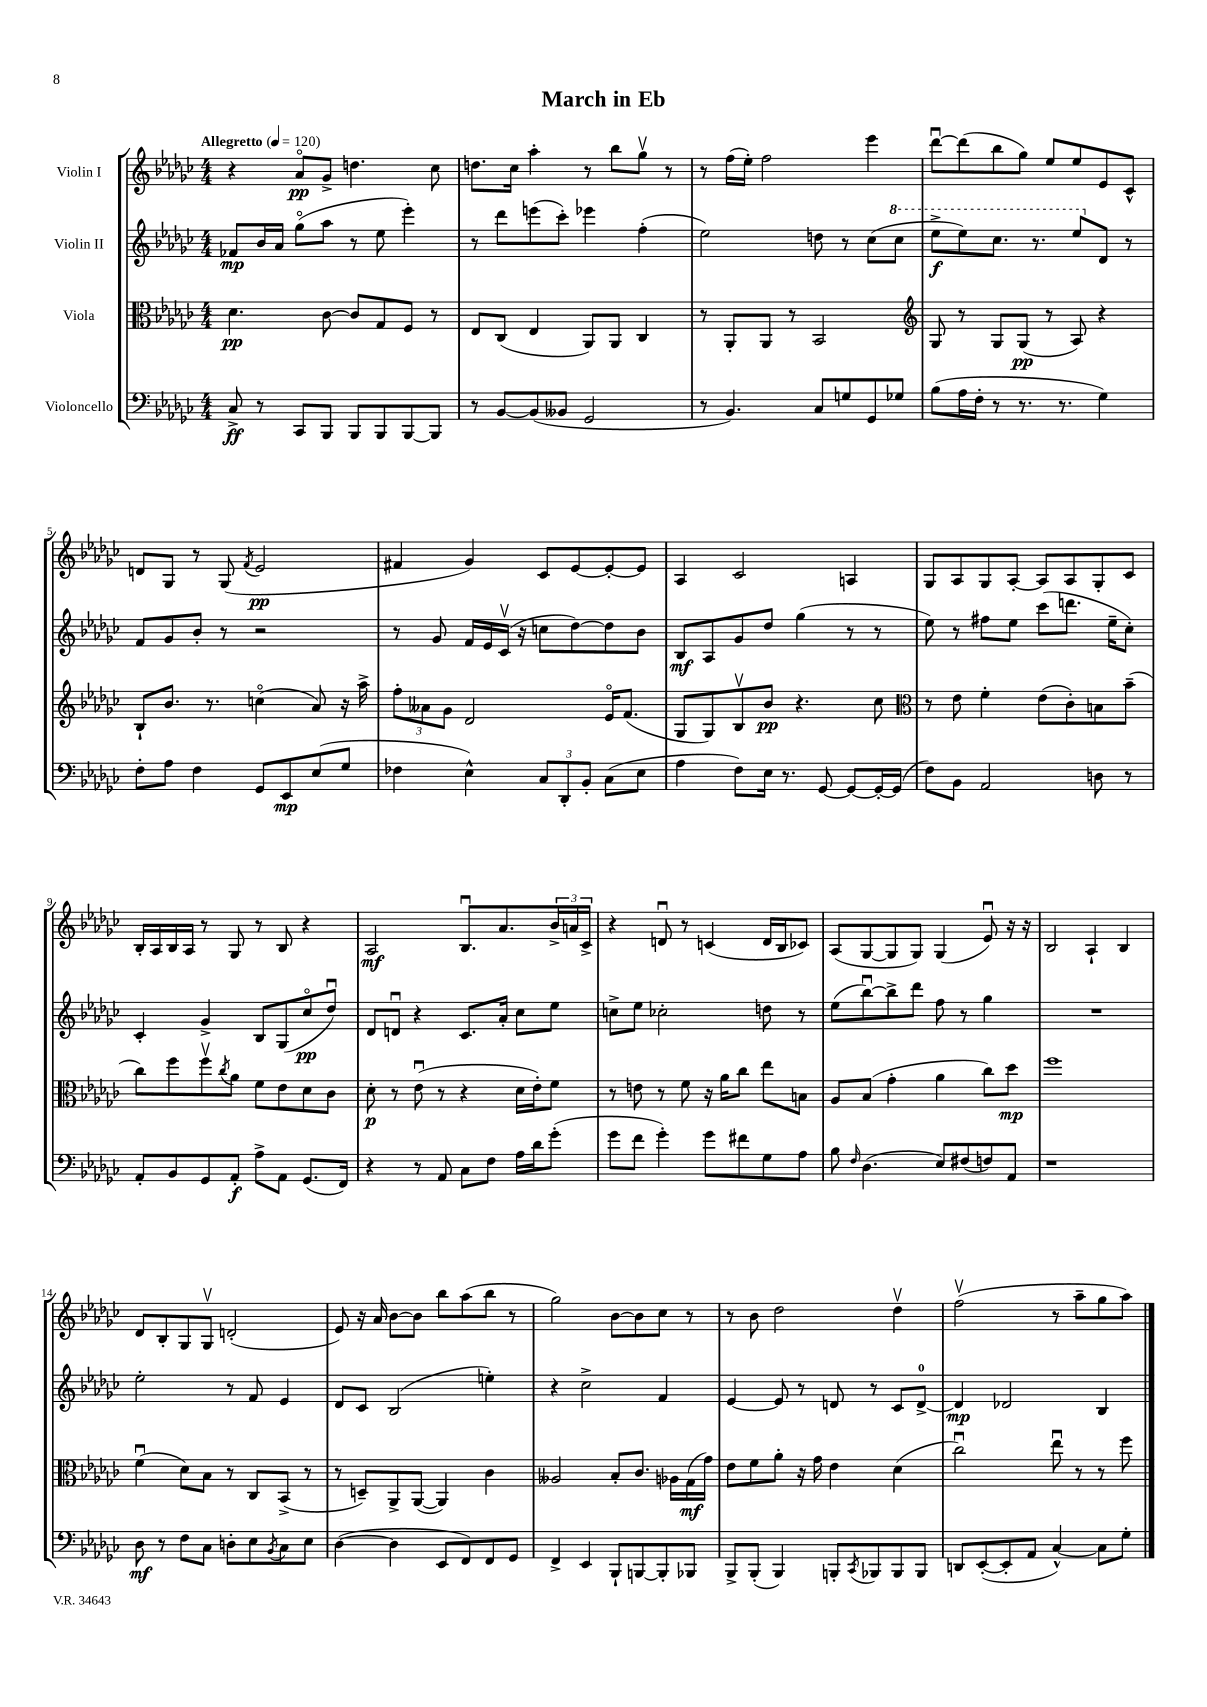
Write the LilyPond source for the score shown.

\header { title = "March in Eb" }
<<
\new StaffGroup <<
\new Staff = "s0" \with { instrumentName = "Violin I" } {
    \clef treble \key ges \major \numericTimeSignature \time 4/4 \tempo "Allegretto" 4 = 120
    r4 aes'8\flageolet\pp ges'8-> d''4. ces''8 |
    d''8. ces''16 aes''4-. r8 bes''8 ges''8\upbow r8 |
    r8 f''16( ees''16-.) f''2 ees'''4 |
    des'''8~\downbow des'''8( bes''8 ges''8) ees''8 ees''8 ees'8 ces'8-^ |
    d'8 ges8 r8 ges8( \acciaccatura { f'8 } ees'2\pp |
    fis'4 ges'4) ces'8 ees'8~ ees'8~-. ees'8 |
    aes4 ces'2 a4 |
    ges8 aes8 ges8 aes8~-. aes8 aes8 ges8-. ces'8 |
    bes16-. aes16 bes16 aes16 r8 ges8 r8 bes8 r4 |
    aes2\mf bes8.\downbow aes'8. \tuplet 3/2 { bes'16-> a'16 ces'16-> } |
    r4 d'8\downbow r8 c'4( d'16 bes16 ces'8) |
    aes8( ges8~ ges8 ges8) ges4( ees'8\downbow) r16 r16 |
    bes2 aes4-! bes4 |
    des'8 bes8-. ges8 ges8\upbow d'2-.( |
    ees'8) r16 aes'16 bes'8~ bes'8 bes''8 aes''8( bes''8 r8 |
    ges''2) bes'8~ bes'8 ces''8 r8 |
    r8 bes'8 des''2 des''4\upbow |
    f''2\upbow( r8 aes''8-- ges''8 aes''8) \bar "|." |
}
\new Staff = "s1" \with { instrumentName = "Violin II" } {
    \clef treble \key ges \major \numericTimeSignature \time 4/4
    fes'8\mp bes'16 aes'16 ges''8\flageolet( aes''8 r8 ees''8 ees'''4-.) |
    r8 des'''8 e'''8( ces'''8-.) ees'''4 f''4-.( |
    ees''2) d''8 r8 ces''8( \ottava #1 ces'''8 |
    ees'''8->\f ees'''8) ces'''8. r8. ees'''8 \ottava #0 des'8 r8 |
    f'8 ges'8 bes'8-. r8 r2 |
    r8 ges'8 f'16 ees'16 ces'16\upbow( r16 c''8 des''8~) des''8 bes'8 |
    bes8\mf aes8 ges'8 des''8 ges''4( r8 r8 |
    ees''8) r8 fis''8 ees''8 ces'''8( d'''8. ees''16-- ces''8-.) |
    ces'4-. ges'4-> bes8 ges8( ces''8\flageolet\pp des''8\downbow) |
    des'8 d'8\downbow r4 ces'8. aes'16-. ces''8 ees''8 |
    c''8-> ees''8 ces''2-. d''8 r8 |
    ees''8( bes''8~\downbow) bes''8-> des'''8 f''8 r8 ges''4 |
    R1 |
    ees''2-. r8 f'8 ees'4 |
    des'8 ces'8 bes2( e''4-.) |
    r4 ces''2-> f'4 |
    ees'4~ ees'8 r8 d'8 r8 ces'8 d'8-0~-> |
    d'4\mp des'2 bes4 \bar "|." |
}
\new Staff = "s2" \with { instrumentName = "Viola" } {
    \clef alto \key ges \major \numericTimeSignature \time 4/4
    des'4.\pp ces'8~ ces'8 ges8 f8 r8 |
    ees8 ces8( ees4 aes,8) aes,8 ces4 |
    r8 aes,8-. aes,8 r8 bes,2 |
    \clef treble ges8 r8 ges8 ges8\pp( r8 aes8) r4 |
    bes8-! bes'8. r8. c''4\flageolet( aes'8) r16 aes''16-> |
    \tuplet 3/2 { f''8-. aeses'8 ges'8 } des'2 ees'16\flageolet f'8.( |
    ges8 ges8) bes8\upbow bes'8\pp r4. ces''8 |
    \clef alto r8 ees'8 f'4-. ees'8( ces'8-.) b8 bes'8--( |
    ces''8) f''8 f''8\upbow \acciaccatura { ces''8 } aes'8 f'8 ees'8 des'8 ces'8 |
    des'8-.\p r8 ees'8\downbow( r8 r4 des'16 ees'16-.) f'8 |
    r8 e'8 r8 f'8 r16 aes'16 ces''8 ees''8 b8 |
    aes8 bes8( ges'4-. aes'4 ces''8) des''8\mp |
    f''1 |
    f'4\downbow( des'8) bes8 r8 ces8 bes,8->( r8 |
    r8 d8--) aes,8-> aes,8~( aes,4) ces'4 |
    aeses2 bes8-. ces'8. aes16 ges16\mf( ges'16) |
    ees'8 f'8 aes'8-. r16 ges'16 ees'4 des'4( |
    ces''2\downbow) ees''8\downbow r8 r8 f''8 \bar "|." |
}
\new Staff = "s3" \with { instrumentName = "Violoncello" } {
    \clef bass \key ges \major \numericTimeSignature \time 4/4
    ces8->\ff r8 ces,8 bes,,8 bes,,8 bes,,8 bes,,8~ bes,,8 |
    r8 bes,8~ bes,8( beses,8 ges,2 |
    r8 bes,4.) ces8 g8 ges,8 ges8 |
    bes8( aes16 f16-. r8 r8. r8. ges4) |
    f8-. aes8 f4 ges,8 ees,8\mp ees8( ges8 |
    fes4 ees4-^) \tuplet 3/2 { ces8 des,8-. bes,8-. } ces8( ees8 |
    aes4 f8) ees16 r8. ges,8~ ges,8~ ges,16~-. ges,16( |
    f8) bes,8 aes,2 d8 r8 |
    aes,8-. bes,8 ges,8 aes,8-.\f aes8-> aes,8 ges,8.( f,16) |
    r4 r8 aes,8 ces8 f8 aes16 des'16 ges'8-.( |
    ges'8 f'8 ges'4-.) ges'8 fis'8 ges8 aes8 |
    bes8 \grace { f16 } des4.( ees8) fis8( f8) aes,8 |
    r1 |
    des8\mf r8 f8 ces8 d8-. ees8 \acciaccatura { bes,8 } ces8 ees8 |
    des4~( des4 ees,8 f,8) f,8 ges,8 |
    f,4-> ees,4 bes,,8-! b,,8~ b,,8-. bes,,8 |
    bes,,8-> bes,,8-.( bes,,4) b,,8-. \acciaccatura { ces,8 } bes,,8 bes,,8 bes,,8 |
    d,8 ees,8~-.( ees,8-. aes,8 ces4~-^) ces8 ges8-. \bar "|." |
}
>>
>>
